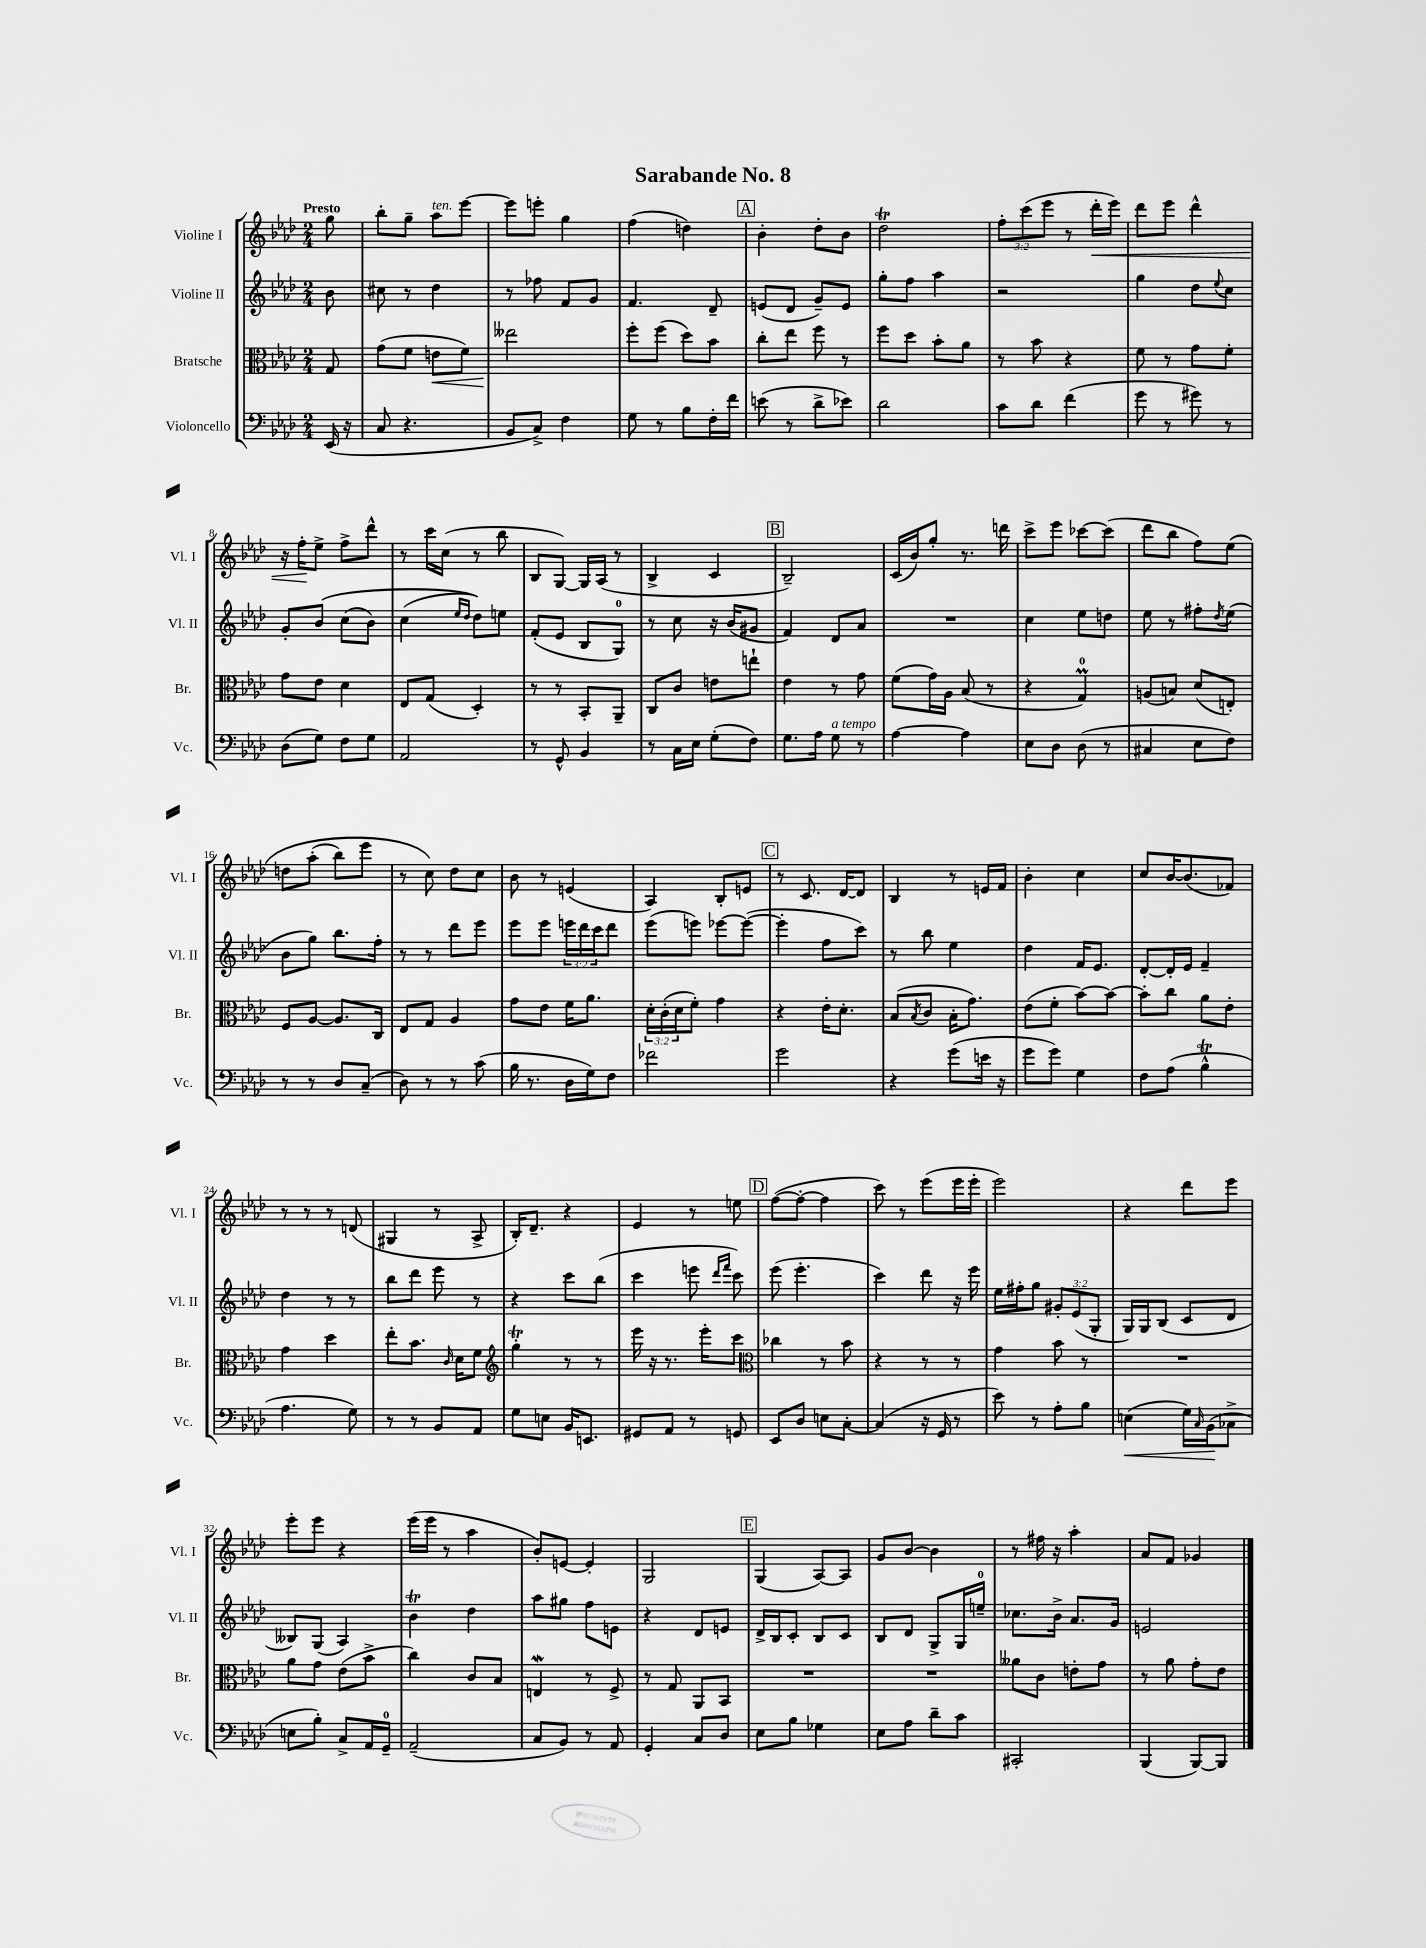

**kern	**kern	**kern	**kern
*staff4	*staff3	*staff2	*staff1
*clefF4	*clefC3	*clefG2	*clefG2
*k[b-e-a-d-]	*k[b-e-a-d-]	*k[b-e-a-d-]	*k[b-e-a-d-]
*M2/4	*M2/4	*M2/4	*M2/4
(16EE-/	8G/	8b-\	8gg\
16r	.	.	.
=	=	=	=
8C/	(8g\L	8cc#\	8bb-'\L
4.r	8f\J	8r	8gg~\J
.	8e\L	4dd-\	8aa-\L
.	8f\J)	.	[8eee-\J
=	=	=	=
8BB-/L	2ee--\	8r	8eee-\]L
8C^/J)	.	8ff-\	8eee'\J
4F\	.	8f/L	4gg\
.	.	8g/J	.
=	=	=	=
8G\	8ff'\L	4.f/	(4ff\
8r	(8ff\J	.	.
8B-\L	8dd-\L)	.	4dd\)
16F'\L	8b-\J	8d-~/	.
16f\JJ	.	.	.
=	=	=	=
(8e\	8cc'\L	(8e/L	4b-'\
8r	8ee-\J	8d-/J	.
8d-^\L	8ff\	8g~/L)	8dd-'\L
8e-\J)	8r	8e/J	8b-\J
=	=	=	=
2d-\	8ff\L	8gg'\L	2dd-\
.	8dd-\J	8ff\J	.
.	8b-'\L	4aa-\	.
.	8a-\J	.	.
=	=	=	=
8c\L	8r	2r	12ff'\L
.	.	.	(12ccc\
8d-\J	8b-\	.	.
.	.	.	12eee-\J
(4f\	4r	.	8r
.	.	.	16ddd-'\LL
.	.	.	16eee-\JJ)
=	=	=	=
8g\	8f\	4gg\	8ddd-\L
8r	8r	.	8eee-\J
8g#\)	8g\L	8dd-\L	4ddd-^^\
.	.	8qqee-/	.
8r	8f'\J	8cc\J	.
=	=	=	=
(8D-\L	8g\L	8g'/L	16r
.	.	.	16ff'\LK
8G\J)	8e-\J	&(8b-/J	8ee-^\J
8F\L	4d-\	(8cc\L	8ff^\L
8G\J	.	8b-\J)	8ddd-^^\J
=	=	=	=
2AA-/	8E-/L	(4cc\	8r
.	(8G/J	.	16ccc\LL
.	.	.	(16cc\JJ
.	.	16qqee-/LL	.
.	.	16qqdd-/JJ	.
.	4D-'/)	8dd-\L)&)	8r
.	.	8ee\J	8bb-\
=	=	=	=
8r	8r	(8f'/L	8B-/L
8GG^^/	8r	8e-/J	[8G/J)
4BB-/	8BB-'/L	8B-/L	16G/]LL
.	.	.	(16A-/JJ
.	8AA-~/J	8G/J)	8r
=	=	=	=
8r	8C/L	8r	4B-^/
16C\LL	8c/J	8cc\	.
16E-\JJ	.	.	.
(8G'\L	8e\L	16r	4c/
.	.	(16b-/LK	.
8F\J)	8ee`\J	8g#/J	.
=	=	=	=
8.G\L	4e-\	4f/)	2B-~/)
16A-\Jk	.	.	.
8G\	8r	8d-/L	.
8r	8g\	8a-/J	.
=	=	=	=
[4A-\	(8f\L	2r	(16c/LL
.	.	.	16b-/J)
.	16g\L)	.	8gg'/J
.	16A-\JJ	.	.
4A-\]	(8B-/	.	8.r
.	8r	.	.
.	.	.	16ddd\
=	=	=	=
8E-\L	4r	4cc\	8ccc^\L
8D-\J	.	.	8eee-\J
(8D-\	4G/)	8ee-\L	[8ccc-\L
8r	.	8dd\J	(8ccc-\]J
=	=	=	=
4C#/	(8A/L	8ee-\	8ddd-\L
.	8B/J)	8r	8bb-\J
8E-\L	(8d-/L	8ff#'\L	8ff\L)
.	.	8qdd-/	.
8F\J)	8E'/J)	(8ee-\J	&(8ee-\J
=	=	=	=
8r	8F/L	8b-\L	8dd\L
8r	[8A-/J	8gg\J)	(8aa-'\J
8D-/L	8.A-/]L	8.bb-\L	8bb-\L)
(8C~/J	.	.	8eee-\J
.	16C/Jk	16ff'\Jk	.
=	=	=	=
8D-\)	8E-/L	8r	8r
8r	8G/J	8r	8cc\&)
8r	4A-/	8ddd-\L	8dd-\L
(8c\	.	8eee-\J	8cc\J
=	=	=	=
16B-\	8g\L	8eee-\L	8b-\
8.r	.	.	.
.	8e-\J	8eee-\J	8r
16D-\LL	16f\LK	24eee\LL	(4e/
.	.	24ddd-\	.
16G\J)	8.a-\J	.	.
.	.	24ccc\J	.
8F\J	.	8ddd-\J	.
=	=	=	=
2f-\	24d-'\LL	(8eee-\L	4A-/)
.	(24c'\	.	.
.	24d-\J	.	.
.	8f'\J)	8eee\J)	.
.	4g\	[8eee-\L	8B-'/L
.	.	(8eee-\_J	8e/J
=	=	=	=
2g\	4r	4eee-'\]	8r
.	.	.	8.c/
.	16e-'\LK	8ff\L	.
.	8.d-'\J	.	[16d-/LK
.	.	8ccc\J)	8d-/]J
=	=	=	=
4r	(8B-/L	8r	4B-/
.	8qB-/	.	.
.	8c/J	8bb-\	.
(8g\L	16B-'\LK	4ee-\	8r
.	8.g\J)	.	.
16e\Jk	.	.	16e/LL
16r	.	.	16f/JJ
=	=	=	=
8g\L	(8e-\L	4dd-\	4b-'\
8g\J)	8f'\J	.	.
4G\	[8b-\L)	16f/LK	4cc\
.	.	8.e-/J	.
.	8b-\_J	.	.
=	=	=	=
8F\L	8b-'\]L	[8d-'/L	8cc/L
(8A-\J	8cc\J	16d-'/]L	[16b-/K
.	.	16e-/JJ	(8.b-/]
4B-^^\	8a-\L	4f~/	.
.	8e-'\J	.	8f-/J)
=	=	=	=
4.A-\	4g\	4dd-\	8r
.	.	.	8r
.	4dd-\	8r	8r
8G\)	.	8r	(8d/
=	=	=	=
8r	8ee-'\L	8bb-\L	4G#/
8r	8.b-\J	8ddd-\J	.
8BB-/L	.	8eee-\	8r
.	16qqc/	.	.
.	16d-\LK	.	.
8AA-/J	8f\J	8r	8A-^/
=	=	=	=
*	*clefG2	*	*
8G\L	4gg'\	4r	16B-'/LK)
.	.	.	8.d-~/J
8E\J	.	.	.
16BB-/LK	8r	8ccc\L	4r
8.EE/J	.	.	.
.	8r	(8bb-\J	.
=	=	=	=
8GG#/L	16eee-\	4ccc\	4e-/
.	16r	.	.
8AA-/J	8.r	.	.
8r	.	8eee\	8r
.	16eee-'\LK	.	.
.	.	16qqddd-/LL	.
.	.	16qqfff/JJ	.
8GG/	8ccc\J	8ccc\)	8ee\
=	=	=	=
*	*clefC3	*	*
8EE-/L	4cc-\	(8eee-\	([8ff\L
8D-/J	.	4.eee-'\	8ff'\_J
8E\L	8r	.	4ff\]
[8C'\J	8b-\	.	.
=	=	=	=
(4C/]	4r	4ccc\)	8ccc\)
.	.	.	8r
16r	8r	8ddd-\	(8eee-\L
16GG/	.	.	.
8r	8r	16r	16eee-\L
.	.	16eee-\	16eee-'\JJ
=	=	=	=
8e-\)	4g\	16ee-\LL	2eee-\)
.	.	16ff#'\J	.
8r	.	8gg\J	.
8A-'\L	8b-\	12g#'/L	.
.	.	(12e-/	.
8B-\J	8r	.	.
.	.	12G'/J	.
=	=	=	=
(4E\	2r	16G/LL)	4r
.	.	16G/J	.
.	.	(8B-/J	.
16G\LL)	.	8c/L	8ddd-\L
16qqC/	.	.	.
(16BB-\J	.	.	.
8C-^\J	.	8d-/J	8eee-\J
=	=	=	=
8E\L	8a-\L	8B--/L)	8eee-'\L
8B-'\J)	8g\J	(8G/J	8eee-\J
8C^/L	(8e-\L	4A-/)	4r
16AA-/L	8b-^\J	.	.
16GG~/JJ	.	.	.
=	=	=	=
(2AA-~/	4cc\)	4b-\	(16eee-\LL
.	.	.	16eee-\JJ
.	.	.	8r
.	8c/L	4dd-\	4aa-\
.	8B-/J	.	.
=	=	=	=
8C/L	4E/	8aa-\L	8b-'/L)
8BB-/J)	.	8gg#\J	[8e/J
8r	8r	8ff\L	4e'/]
8AA-/	8F^/	8e\J	.
=	=	=	=
4GG'/	8r	4r	2G/
.	8G/	.	.
8C/L	8AA-/L	8d-/L	.
8D-/J	8BB-/J	8e/J	.
=	=	=	=
8E-\L	2r	16d-^/LL	(4G/
.	.	16B-/J	.
8B-\J	.	8c'/J	.
4G-\	.	8B-/L	[8A-/L)
.	.	8c/J	8A-/]J
=	=	=	=
8E-\L	2r	8B-/L	8g/L
8A-\J	.	8d-/J	[8b-/J
8d-~\L	.	8G^/L	4b-\]
8c\J	.	16G/L	.
.	.	16ee~/JJ	.
=	=	=	=
2CC#'/	8a--\L	8.cc-\L	8r
.	8c\J	.	16ff#\
.	.	16b-^\Jk	16r
.	8e'\L	8.a-/L	4aa-'\
.	8g\J	.	.
.	.	16g/Jk	.
=	=	=	=
(4BBB-/	8r	2e/	8a-/L
.	8a-\	.	8f/J
[8BBB-/L)	8g'\L	.	4g-/
8BBB-/]J	8e-\J	.	.
==	==	==	==
*-	*-	*-	*-
